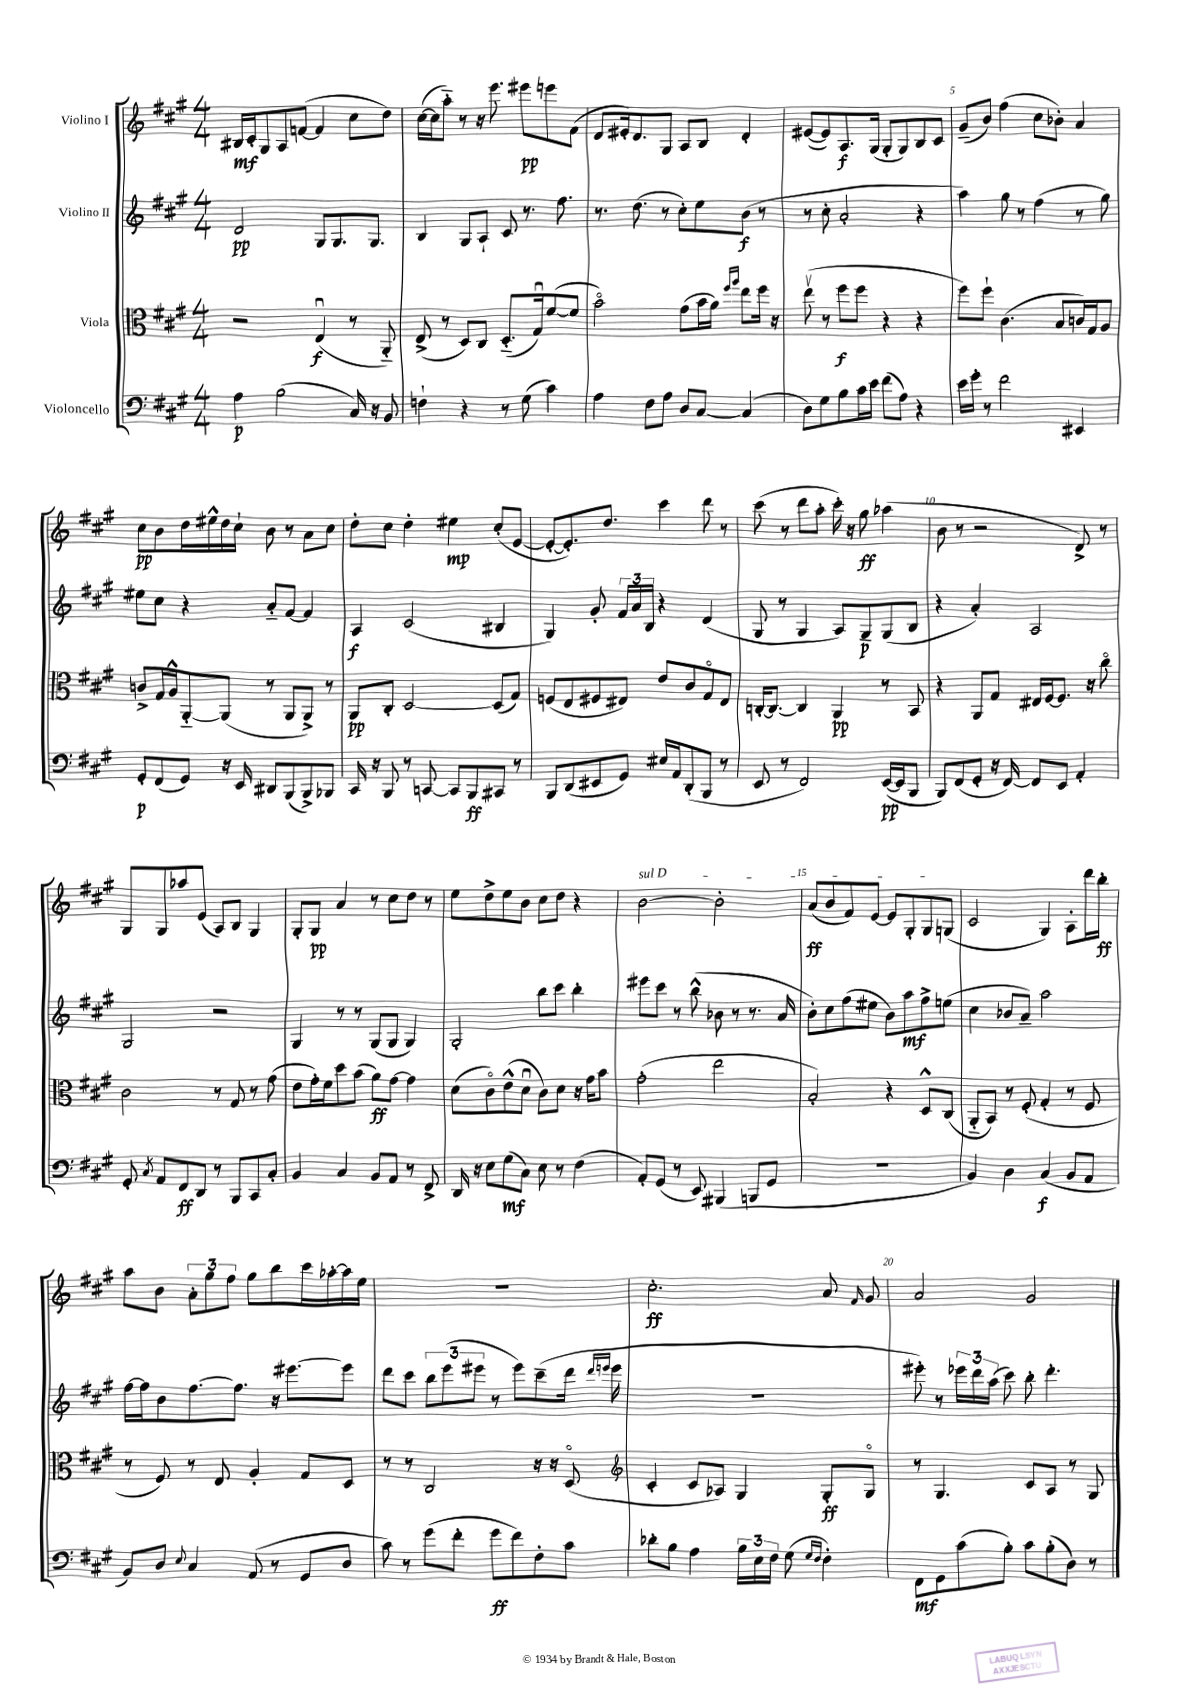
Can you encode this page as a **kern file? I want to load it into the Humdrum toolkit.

**kern	**kern	**kern	**kern
*staff4	*staff3	*staff2	*staff1
*clefF4	*clefC3	*clefG2	*clefG2
*k[f#c#g#]	*k[f#c#g#]	*k[f#c#g#]	*k[f#c#g#]
*M4/4	*M4/4	*M4/4	*M4/4
4A	2r	2d	16B#
.	.	.	16c#'
.	.	.	8G#
(2B	.	.	8A
.	.	.	([8f
.	(4Eu	8G#	4f]
.	.	8.G#	.
16C#)	8r	.	8cc#
16r	.	8.G#	.
8BB	8AA'~)	.	8dd)
=	=	=	=
4F`	(8E^	4B	([16cc#
.	.	.	16cc#]
.	8r	.	8aa'~)
4r	8D)	8G#	8r
.	8C#	8A`	16r
.	.	.	8.eee
8r	(8.D'~	8c#	.
(8G#	.	8.r	8eee#
.	16G#u)	.	.
4c#)	([8f#	.	8eee
.	.	8.ff#	.
.	8f#]	.	(8f#
=	=	=	=
4A	2bo)	8.r	8d
.	.	.	16e#')
.	.	(8.dd	8.d
8F#	.	.	.
8A	.	8r	8G#
8D	(8g#	8cc#')	8A
[8C#	16b	8ee	8B
.	16a)	.	.
.	16qqff#	.	.
.	16qqaa	.	.
(4C#]	8ee	(8b	4d'
.	16ff#	8r	.
.	16r	.	.
=	=	=	=
8D)	(8eev	8r	([8e#
8G#	8r	8cc#'	8e#])
8B	8ff#	2a'	8.A
16c#	8ff#	.	.
16e	.	.	(16G#
(8f#	4r	.	8G#'
8A)	.	.	8G#)
4r	4r	4r	8B
.	.	.	8c#
=	=	=	=
16e	8ff#)	4aa)	(8g#~
16g#'	.	.	.
8r	8ff#`	.	8b)
2f#	(4.c#	8gg#	(4ff#
.	.	8r	.
.	.	(4ff#	8cc#
.	8B	.	8b-')
4EE#	16c)	8r	4a
.	16G#	.	.
.	8A	8gg#)	.
=	=	=	=
8GG#'	8c^	8ee#	8cc#
(8FF#	16G#	8cc#	8b
.	16A^^	.	.
8GG#)	[8AA'~	4r	16dd
.	.	.	16ee#^^
16r	(8AA]	.	16dd
16EE	.	.	16cc#`
8DD#	8r	8a'~	8b
(8BBB	8AA	[8f#	8r
8BBB^)	8AA^)	4f#]	8a
8BBB-	8r	.	8cc#
=	=	=	=
16CC#	8AA	4A	8dd'
16r	.	.	.
8BBB	8C#'	.	8cc#
8r	[2D	(2c#	4dd'
[8CC	.	.	.
8CC]	.	.	4ee#
8BBB	.	.	.
8CC#	(8D]	4B#	(8cc#'
8r	8G#)	.	[8e
=	=	=	=
8BBB	(8F	4G#)	8e'_
(8DD	8E	.	8.e'])
8EE#	8F#	8g#'	.
.	.	.	8.dd
8GG#)	8E#)	24f#	.
.	.	24a	.
.	.	24B	.
16E#	8e	4r	4ccc#
16AA	.	.	.
(8DD'	8c#	.	.
8BBB	8G#o	(4d	8ddd
8r	8E#	.	8r
=	=	=	=
8EE	[16C'	8G#	(8ccc#
.	8.C_	.	.
8r	.	8r	8r
2FF#)	4C]	4G#	8ddd
.	.	.	8aa'
.	4AA	8A)	16ccc#')
.	.	.	16r
.	.	8G#~	8gg#
([16EE	8r	(8G#	(4aa-
16EE]	.	.	.
8BBB	8BB	8B	.
=	=	=	=
8BBB)	4r	4r	8b
(8FF#	.	.	8r
8GG#'	8AA	4a')	2r
16r	8G#	.	.
[16FF#)	.	.	.
8FF#]	16E#	2A	.
.	[16F#	.	.
8EE	8.F#]	.	.
4AA'	.	.	8d^)
.	16r	.	.
.	8cc#o	.	8r
=	=	=	=
8GG#'	2c#	2G#	8G#
8qC#	.	.	.
8AA	.	.	8G#
8FF#	.	.	8aa-
8DD	.	.	(8e
8r	8r	2r	8A)
8BBB	8G#	.	8B
8CC#	8r	.	4G#
8C#'	(8g#	.	.
=	=	=	=
4BB	8e	4G#	8G#'
.	16g#')	.	8G#
.	16f#	.	.
4C#	8dd	8r	4a
.	(8b	8r	.
8BB	8a)	(8G#	8r
8AA	[8g#	8G#	8cc#
8r	4g#]	4G#)	8dd
8FF#^	.	.	8r
=	=	=	=
16DD	(8d	2G#'	8ee
16r	.	.	.
8E	8c#o)	.	8dd^
(8G#	(8e^^	.	8ee
8C#)	8du	.	8b
8E	8c#)	8bb	8cc#
8r	8d	8ccc#	8dd
(4F#	16r	4bb'	4r
.	16g#	.	.
.	8b	.	.
=	=	=	=
8AA')	(2g#'	8eee#	[2b
(8GG#	.	8ccc#	.
8r	.	8r	.
8EE)	.	(8bb^^	.
(4BBB#	2ee	8b-	2b']
.	.	8r	.
8BBB	.	8.r	.
8GG#	.	.	.
.	.	16a	.
=	=	=	=
1r	2B')	8b')	(8a
.	.	8cc#	8b
.	.	(8ff#	8f#)
.	.	8ee#	[8e
.	4r	8b)	8e]
.	.	8aa	8G#'
.	8D^^	8ff#^	8G#
.	(8C#	(8ee	(8G
=	=	=	=
4BB)	8AA'~	4cc#	2c#
.	8BB)	.	.
4D	8r	8b-	.
.	(8F#'	8a~)	.
(4C#	4G#'	2aa	4G#)
8BB	8r	.	8A'
8AA	8F#	.	16ddd
.	.	.	16bb'
=	=	=	=
8BB)	8r	[16ff#	8aa
.	.	16ff#]	.
8D	8F#)	8b	8b
8qqE	.	.	.
4C#	8r	[8.ff#	12a'
.	.	.	12gg#
.	8E	.	.
.	.	.	12ff#
.	.	8.ff#]	.
(8AA	4A'	.	8gg#
8r	.	16r	8bb
.	.	[8.eee#	.
8GG#	8G#	.	16ccc#
.	.	.	[16aa-'
8D	8D	8eee#]	16aa-]
.	.	.	16ee
=	=	=	=
8c#)	8r	8ddd	1r
8r	8r	8ccc#	.
(8g#	2C#	12bb	.
.	.	(12eee	.
8f#'	.	.	.
.	.	12eee#	.
8g#	.	8r	.
8f#)	.	8eee#)	.
8F#'	16r	(8ccc#~	.
.	16r	.	.
8c#	(8Do	16ddd	.
.	.	16qqddd	.
.	.	16qqeee	.
.	.	16eee	.
=	=	=	=
*	*clefG2	*	*
8d-'	4c#'	1r	2.cc#'
8B	.	.	.
4A	8c#	.	.
.	8A-)	.	.
24B	4G#	.	.
24E	.	.	.
24F#	.	.	.
(8G#	.	.	.
16qqG#	.	.	.
16qqF#	.	.	.
4F#')	8G#'	.	8a
.	.	.	16qqf#
.	8G#o	.	8g#
=	=	=	=
8FF#	8r	8eee#')	2a
8GG#	4.G#	8r	.
(8c#	.	24eee-	.
.	.	24ddd	.
.	.	(24aa	.
8B')	.	8ccc#)	.
8c#	8c#	8bb'	2g#
(8B'	8A	4.ddd'	.
8D)	8r	.	.
8r	8G#	.	.
==	==	==	==
*-	*-	*-	*-
